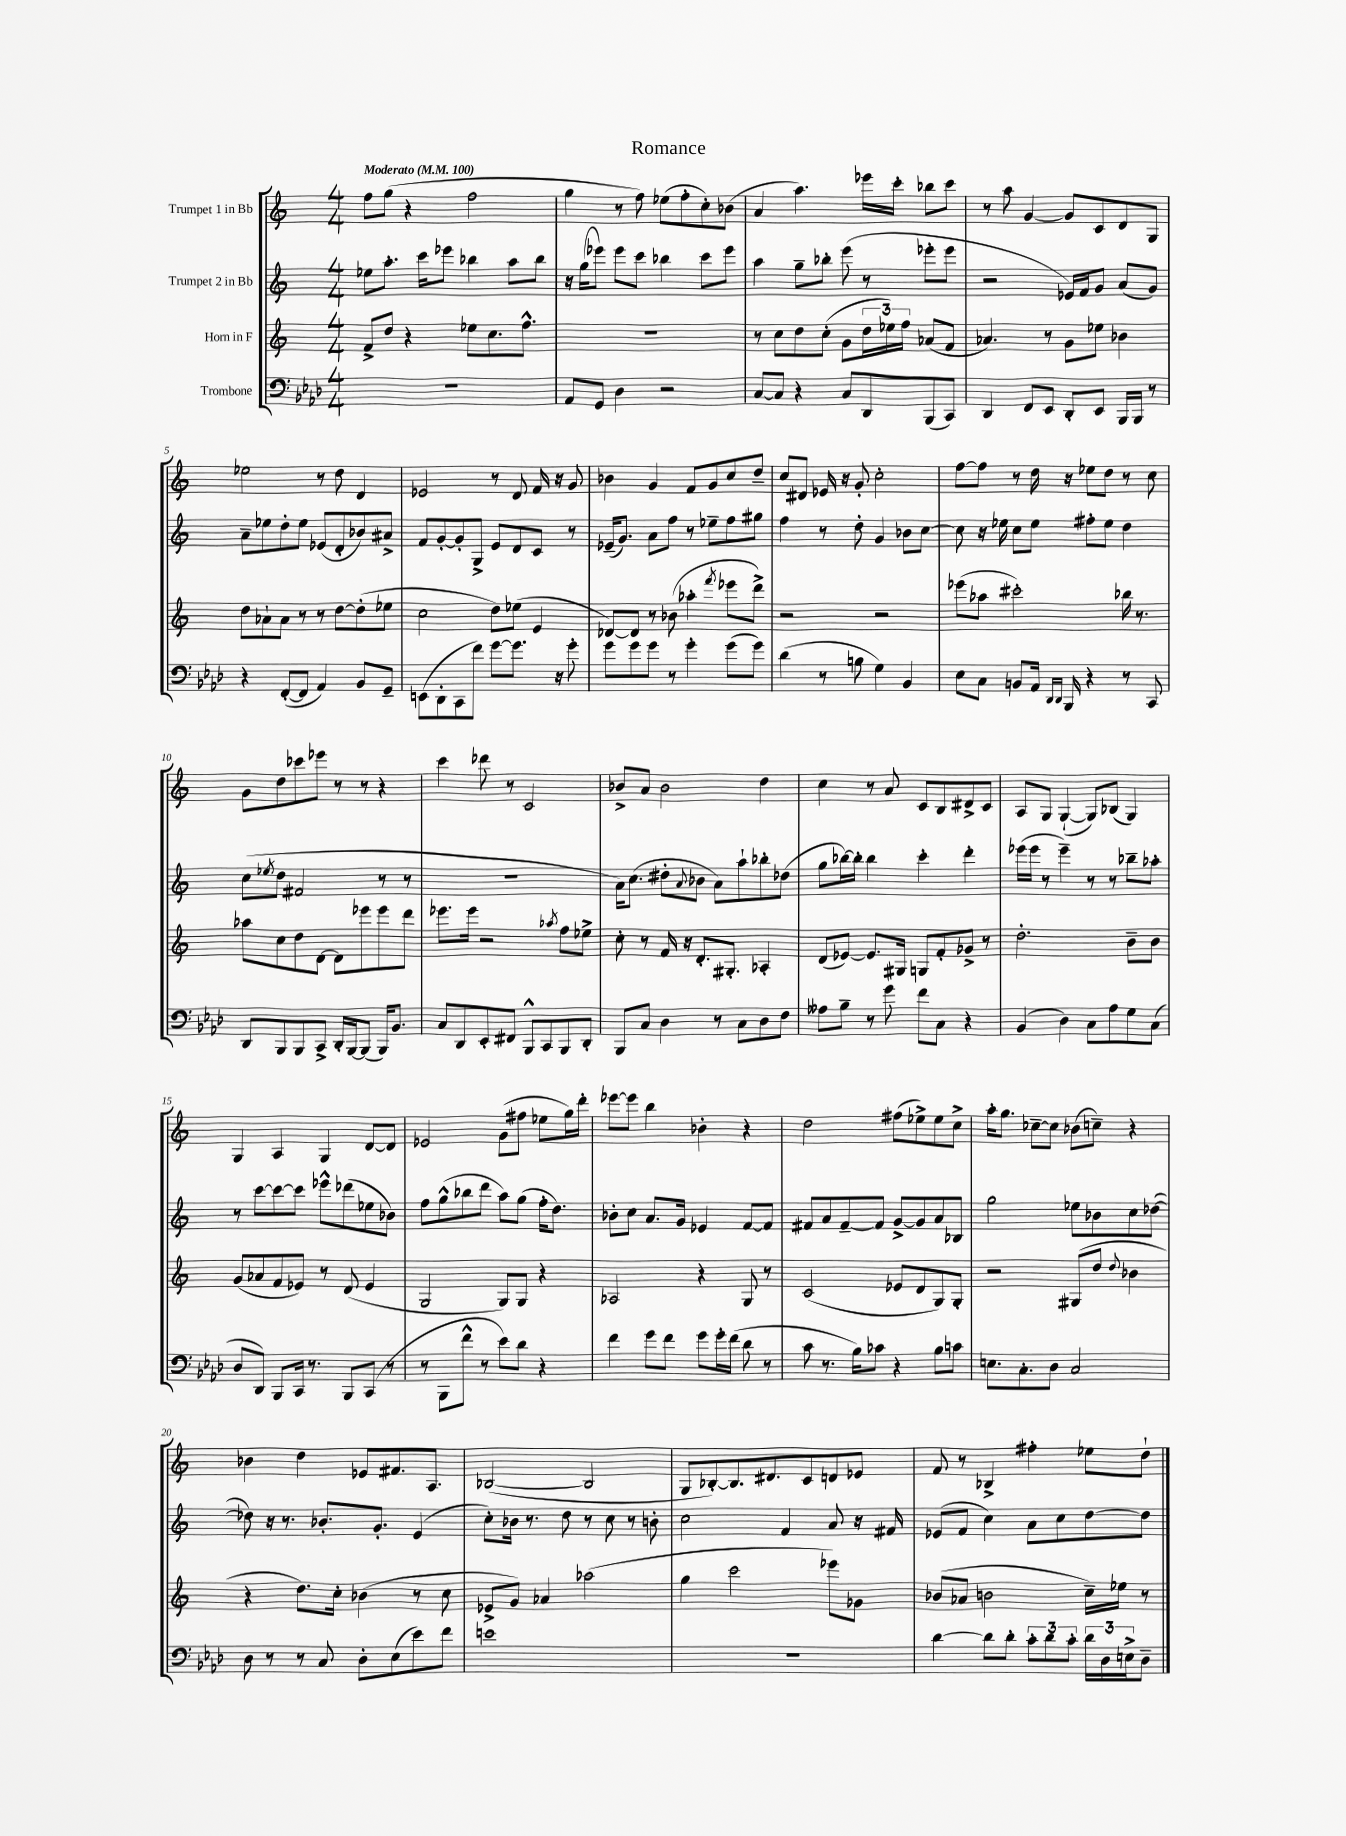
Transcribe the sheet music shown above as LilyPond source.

\header { title = "Romance" }
<<
\new StaffGroup <<
\new Staff = "s0" \with { instrumentName = "Trumpet 1 in Bb" } {
    \clef treble \key c \major \numericTimeSignature \time 4/4 \tempo "Moderato" 4 = 100
    f''8 g''8( r4 f''2 |
    g''4 r8 f''8) ees''8( f''8-. c''8-.) bes'8( |
    a'4 a''4.) ees'''16 c'''16-. bes''8 c'''8 |
    r8 a''8 g'4~ g'8 c'8 d'8 g8 |
    ees''2 r8 d''8 d'4 |
    ees'2 r8 d'8 f'16 r16 g'8 |
    bes'4 g'4 f'8 g'8 c''8 d''8-- |
    c''8 dis'8 ees'16 r16 g'8-. c''2-. |
    f''8~ f''8 r8 d''16 r16 ees''8 d''8 r8 c''8 |
    g'8 d''8 ces'''8 ees'''8 r8 r8 r4 |
    c'''4 des'''8 r8 c'2 |
    bes'8-> a'8 bes'2 d''4 |
    c''4 r8 a'8 c'8 b8 dis'8-> c'8 |
    a8 g8 g4~-!( g8) bes8( g4) |
    g4 a4 g4 d'8~ d'8 |
    ees'2 g'8( fis''8 ees''8 g''16) d'''16-. |
    ees'''8~ ees'''8 b''4 bes'4-. r4 |
    d''2 fis''8( ees''8->) ees''8 c''8-> |
    a''16-. g''8. ces''8~-- ces''8 bes'8( c''8--) r4 |
    bes'4 d''4 ees'8 fis'8. a8. |
    bes2~( bes2 |
    g8 bes8~-.) bes8. dis'8. c'8 d'8 ees'8 |
    f'8 r8 bes4-> fis''4-. ees''8 d''8-! \bar "|." |
}
\new Staff = "s1" \with { instrumentName = "Trumpet 2 in Bb" } {
    \clef treble \key c \major \numericTimeSignature \time 4/4
    ees''8 a''8.-. c'''16 ees'''8 bes''4 a''8 bes''8 |
    r16 g''16( ees'''8) ees'''8 c'''8 bes''4 c'''8 ees'''8 |
    a''4 g''8-- bes''8-. e'''8( r8 ees'''8-. ees'''8 |
    r2 ees'16) f'16 g'8 a'8( g'8) |
    a'8-- ees''8 d''8-. ees''8 ees'8( d'8-. bes'8) ais'8-> |
    f'8 g'8~-. g'8-. g8-> e'8 d'8 c'8 r8 |
    ees'16--( g'8.) a'8 f''8 r8 ees''8-- f''8 gis''8 |
    f''4 r8 d''8-. g'4 bes'8 c''8~ |
    c''8 r16 ees''16 c''8 ees''8 fis''8-. ees''8 d''4 |
    c''8( \acciaccatura { ees''8 } d''8 fis'2 r8 r8 |
    R1 |
    a'16) c''8.( dis''8-. \appoggiatura { a'8 } bes'8 a'8) a''8-! bes''8-. des''8( |
    g''8 bes''16~) bes''16-. bes''4 c'''4-. d'''4-. |
    ees'''16( ees'''16 r8 ees'''4--) r8 r8 bes''8-- aes''8-. |
    r8 c'''8~ c'''8~ c'''8 ees'''8-^ des'''8( ees''8 bes'8) |
    f''8 g''8-^( bes''8 d'''8 a''8) g''8( f''16-. d''8.) |
    bes'8-. c''8 a'8. g'16 ees'4 f'8~ f'8 |
    fis'8 a'8 fis'8~-- fis'8 g'8~-> g'8 a'8 bes8 |
    g''2 ees''8 bes'8 c''8 des''8~( |
    des''8) r16 r8. bes'8.-. g'8.-. e'4( |
    c''8-.) bes'16 r8. d''8 r8 c''8 r8 b'8-. |
    c''2 f'4 a'8 r16 fis'16 |
    ees'8( f'8 c''4) a'8 c''8 d''8~ d''8 \bar "|." |
}
\new Staff = "s2" \with { instrumentName = "Horn in F" } {
    \clef treble \key c \major \numericTimeSignature \time 4/4
    f'8-> d''8 r4 ees''8 c''8. f''8.-^ |
    R1 |
    r8 c''8 d''8 c''8-.( g'8 \tuplet 3/2 { d''16 ees''16) f''16 } aes'8( f'8 |
    aes'4.) r8 g'8 ees''8 bes'4 |
    d''8 aes'8-! aes'8 r8 r8 d''8~ d''8-.( ees''8 |
    c''2 d''8) ees''8( e'4 |
    des'8~) des'8 r8 bes'8( aes''4-. \acciaccatura { f'''8 } ees'''8 d'''8->) |
    r2 r2 |
    ees'''8( aes''8 cis'''2-.) bes''16 r8. |
    aes''8 c''8 d''8 d'8~ d'8 ees'''8 ees'''8 d'''8 |
    ees'''8. ees'''16 r2 \acciaccatura { aes''8 } f''8 ees''8-> |
    c''8-. r8 f'16 r16 d'8.-. gis8.-. aes4-. |
    d'8( ees'8~) ees'8. gis16 g8 f'8-. ges'8-> r8 |
    d''2.-. b'8-- b'8 |
    g'8( aes'8 f'8 ees'8) r8 d'8( ees'4 |
    g2 g8) g8 r4 |
    aes2 r4 g8 r8 |
    c'2( ees'8 d'8 g8) g8-. |
    r2 gis8( d''8 \appoggiatura { d''8 } bes'4 |
    r4 d''8.) c''16-. bes'4( r8 c''8 |
    ees'8-> g'8) aes'4 aes''2( |
    g''4 c'''2 ees'''8) ges'8 |
    bes'8( aes'8 b'2 c''16--) ees''16 r8 \bar "|." |
}
\new Staff = "s3" \with { instrumentName = "Trombone" } {
    \clef bass \key aes \major \numericTimeSignature \time 4/4
    r1 |
    aes,8 g,8 des4 r2 |
    c8~ c8 r4 c8 des,8 bes,,8( c,8) |
    des,4 f,8 ees,8 des,8-. ees,8 bes,,16 bes,,16 r8 |
    r4 f,8~-.( f,8 aes,4) bes,8 g,8-- |
    e,8( des,8-. c,8 f'8) g'8~ g'8. r16 g'8-. |
    g'8 g'8 g'8 r8 g'4-. g'8( g'8) |
    des'4( r8 b8 g4) bes,4 |
    ees8 c8 b,8 aes,16 \grace { des,16 des,16 } bes,,16 r4 r8 c,8 |
    des,8 bes,,8 bes,,8 c,8-> des,16-. bes,,16~ bes,,8( bes,,16) bes,8. |
    c8 des,8 ees,8-. fis,8 bes,,8-^ c,8 bes,,8 des,8-. |
    bes,,8 c8 des4 r8 c8 des8 f8 |
    aeses8 bes8-- r8 g'8 f'8 c8 r4 |
    bes,4( des4) c8 aes8 g8 c8( |
    des8 des,8) bes,,8 c,16 r8. bes,,8 c,8( r8 |
    r8 bes,,8 f'8-^ r8 ees'8) des'8 r4 |
    f'4 g'8 f'8 g'8 g'16-. f'16( des'8 r8 |
    c'8 r8. bes16) ces'8 r4 bes8 c'8 |
    e8. c8.-. des8 c2 |
    des8 r8 r8 c8 des8-. ees8( ees'8) f'8 |
    e'1 |
    R1 |
    des'4~ des'8 des'8-. \tuplet 3/2 { c'8-. des'8 c'8-. } \tuplet 3/2 { des'16 des16 e16-> } des8-- \bar "|." |
}
>>
>>
